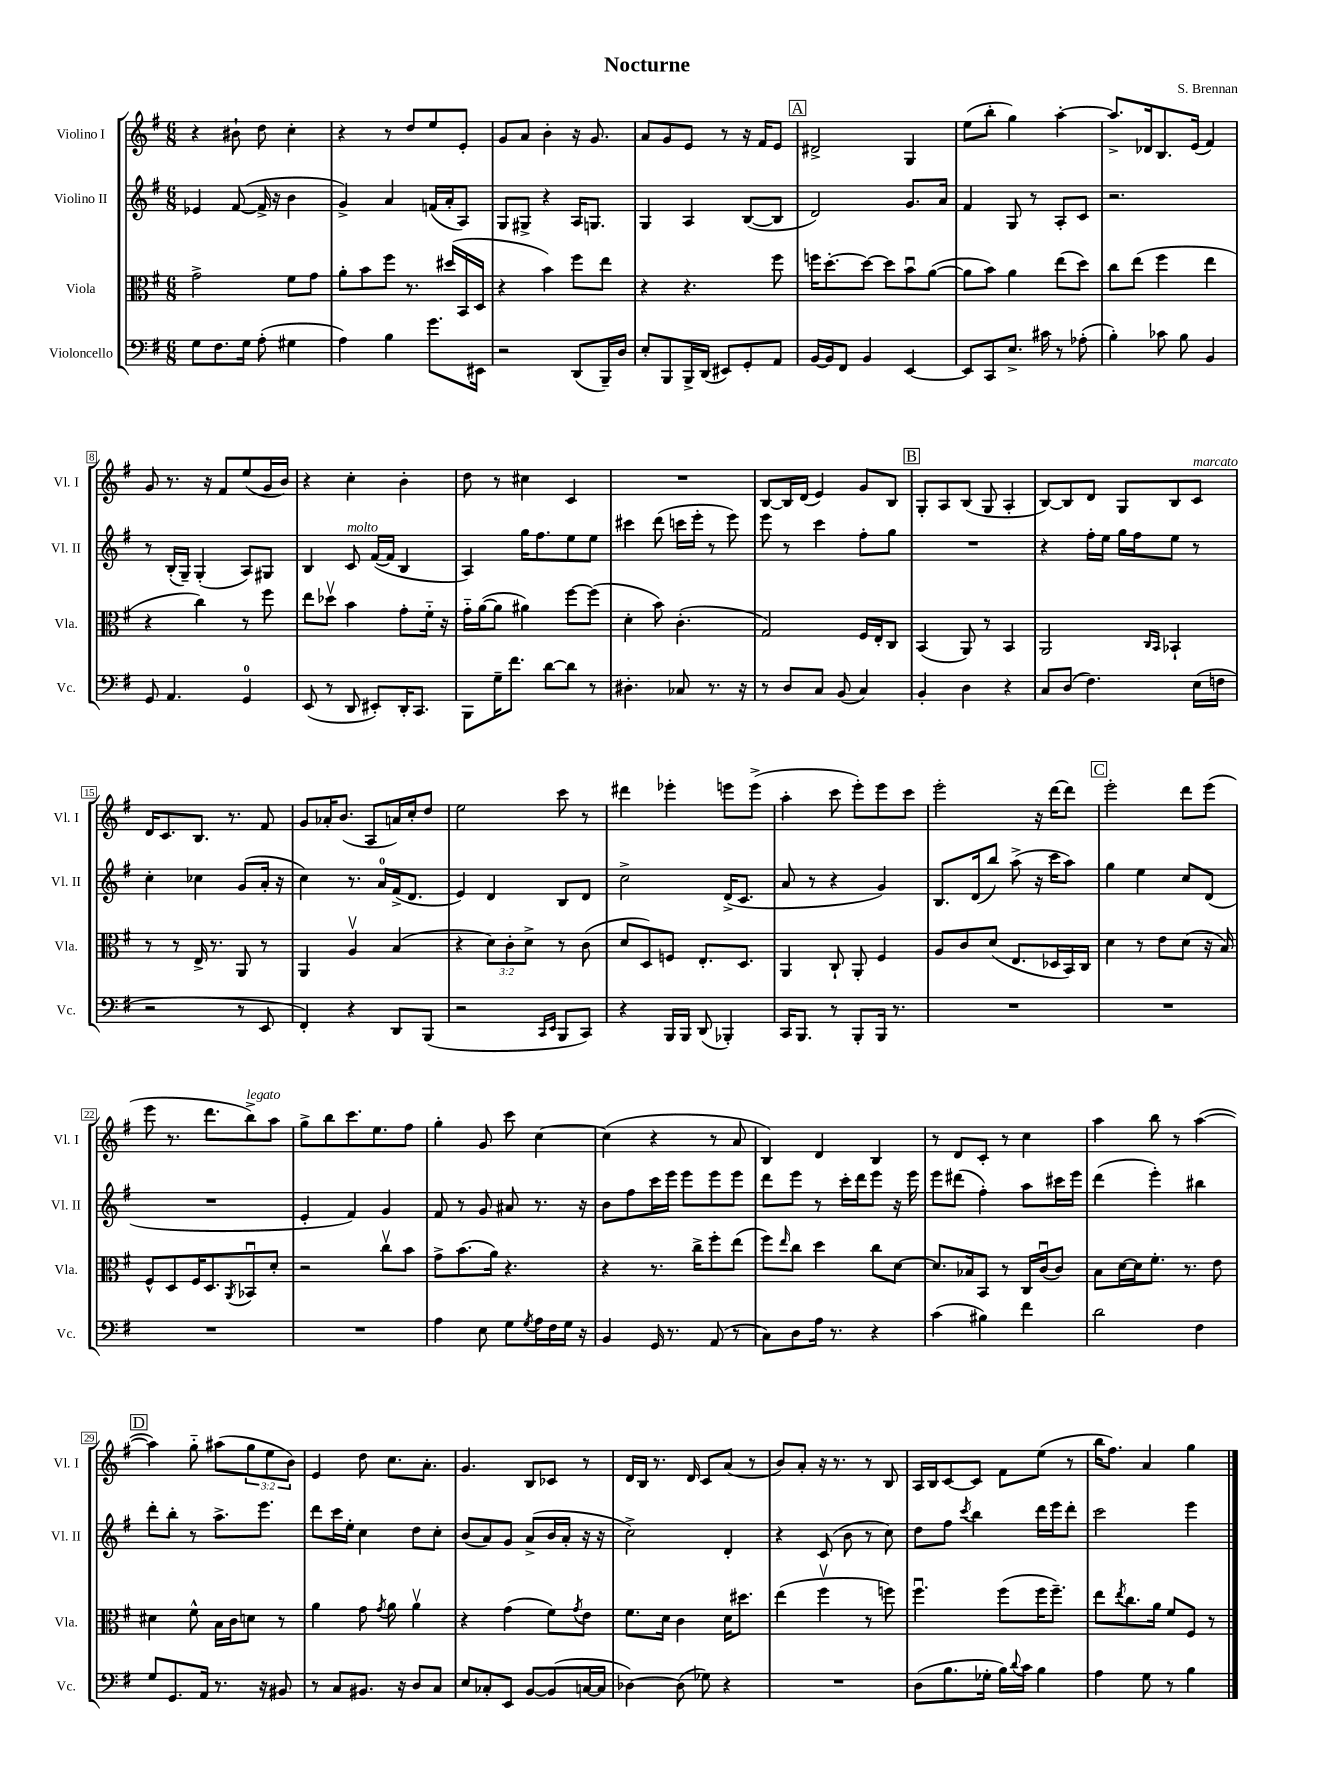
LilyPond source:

\header { title = "Nocturne" composer = "S. Brennan" }
<<
\new StaffGroup <<
\new Staff = "s0" \with { instrumentName = "Violino I" shortInstrumentName = "Vl. I" } {
    \clef treble \key g \major \numericTimeSignature \time 6/8 \override Staff.TupletNumber.text = #tuplet-number::calc-fraction-text
    r4 bis'8-! d''8 c''4-. |
    r4 r8 d''8 e''8 e'8-. |
    g'8 a'8 b'4-. r16 g'8. |
    a'8 g'8 e'8 r8 r16 fis'16 e'8 |
    \mark \markup { \box "A" } dis'2-> g4 |
    e''8( b''8-. g''4) a''4~-. |
    a''8.-> des'16 b8. e'16( fis'4) |
    g'8 r8. r16 fis'8 e''8( g'16 b'16) |
    r4 c''4-. b'4-. |
    d''8 r8 cis''4 c'4 |
    R2. |
    b8~ b16 d'16( e'4) g'8 b8 |
    \mark \markup { \box "B" } g8-. a8 b8( g8 a4-. |
    b8~) b8 d'8 g8 b8 c'8^\markup { \italic "marcato" } |
    d'16 c'8. b8. r8. fis'8 |
    g'8 aes'16-. b'8.( a8 a'16) c''16-. d''8 |
    e''2 c'''8 r8 |
    dis'''4 ees'''4-. e'''8 e'''8->( |
    a''4-. c'''8 e'''8-.) e'''8 c'''8 |
    e'''2-. r16 d'''16~ d'''8 |
    \mark \markup { \box "C" } e'''2-. d'''8 e'''8( |
    e'''8 r8. d'''8. b''8->^\markup { \italic "legato" }) a''8 |
    g''8-> b''8 c'''8. e''8. fis''8 |
    g''4-. g'8 c'''8 c''4~ |
    c''4( r4 r8 a'8 |
    b4) d'4 b4 |
    r8 d'8 c'8-. r8 c''4 |
    a''4 b''8 r8 a''4~( |
    \mark \markup { \box "D" } a''4) g''8-_ ais''8( \tuplet 3/2 { g''8 e''8 b'8) } |
    e'4 d''8 c''8. a'8.-. |
    g'4. b8 ces'8 r8 |
    d'16 b16 r8. d'16 c'8 a'8( r8 |
    b'8) a'8-. r16 r8. r8 b8 |
    a16 b16 c'8~ c'8 fis'8 e''8( r8 |
    b''16 fis''8.) a'4 g''4 \bar "|." |
}
\new Staff = "s1" \with { instrumentName = "Violino II" shortInstrumentName = "Vl. II" } {
    \clef treble \key g \major \numericTimeSignature \time 6/8
    ees'4 fis'8~( fis'16-> r16 b'4 |
    g'4->) a'4 f'16( a'16-. a8) |
    g8 gis8-> r4 a16 g8. |
    g4 a4 b8~( b8 |
    \mark \markup { \box "A" } d'2) g'8. a'16 |
    fis'4 g8 r8 a8-. c'8 |
    r2. |
    r8 b16-.( g16--) g4-.( a8) gis8 |
    b4 c'8^\markup { \italic "molto" } fis'16~( fis'16 b4 |
    a4) g''16 fis''8. e''8 e''8 |
    cis'''4 d'''8( c'''16 e'''16-. r8 e'''8) |
    e'''8 r8 c'''4 fis''8-. g''8 |
    \mark \markup { \box "B" } R2. |
    r4 fis''16-. e''16 g''16 fis''16 e''8 r8 |
    c''4-. ces''4 g'8( a'16-. r16 |
    c''4) r8. a'16-0 fis'16->( d'8. |
    e'4) d'4 b8 d'8 |
    c''2-> d'16->( c'8. |
    a'8 r8 r4 g'4) |
    b8. d'16( b''8) a''8->( r16 c'''16 a''8) |
    \mark \markup { \box "C" } g''4 e''4 c''8 d'8( |
    R2. |
    e'4-. fis'4) g'4 |
    fis'8 r8 g'8 ais'8 r8. r16 |
    b'8 fis''8 c'''16 e'''16 e'''8 e'''8 e'''8 |
    d'''8 e'''8 r8 c'''16-. d'''16 e'''8 r16 e'''16 |
    e'''8 dis'''8( fis''4-.) a''8 cis'''16 e'''16 |
    d'''4( e'''4-.) bis''4 |
    \mark \markup { \box "D" } d'''8-. b''8-. r8 a''8.-> e'''8. |
    d'''8 c'''16 e''16-. c''4 d''8 c''8-. |
    b'8( a'8) g'8 a'8->( b'16 a'16-. r16 r16 |
    c''2->) d'4-. |
    r4 c'8( b'8 r8 c''8) |
    d''8 fis''8 \acciaccatura { c'''8 } b''4 d'''16 e'''16 d'''8-. |
    c'''2 e'''4 \bar "|." |
}
\new Staff = "s2" \with { instrumentName = "Viola" shortInstrumentName = "Vla." } {
    \clef alto \key g \major \numericTimeSignature \time 6/8 \override Staff.TupletNumber.text = #tuplet-number::calc-fraction-text
    g'2-> fis'8 g'8 |
    a'8-. b'8 fis''8 r8. dis''16( b,16 d16 |
    r4 b'4) fis''8 e''8 |
    r4 r4. fis''8 |
    \mark \markup { \box "A" } f''16 d''8.~-. d''8~ d''8 b'8\downbow a'8~( |
    a'8 b'8) a'4 e''8( d''8) |
    c''8 e''8( fis''4 e''4 |
    r4 c''4) r8 fis''8 |
    e''8 des''8\upbow b'4 g'8-. fis'16-_ r16 |
    g'16-_ a'16~( a'8 ais'4) fis''8~ fis''8( |
    d'4-. b'8) c'4.-.( |
    g2) fis16 e16-. c8 |
    \mark \markup { \box "B" } b,4( a,8) r8 b,4 |
    a,2 \grace { c16 b,16 } bes,4-! |
    r8 r8 e16-> r8. a,8 r8 |
    a,4 a4\upbow b4( |
    r4 \tuplet 3/2 { d'8) c'8-. d'8-> } r8 c'8( |
    d'8 d8) f8 e8.-. d8. |
    a,4 c8-! a,8-. fis4 |
    a8 c'8 d'8( e8. des16 b,16) c16 |
    \mark \markup { \box "C" } d'4 r8 e'8 d'8( r16 b16) |
    fis8-^ d8 fis16 d8. \acciaccatura { a,8 } bes,8\downbow d'8-. |
    r2 c''8\upbow b'8 |
    g'8-> b'8.( a'16) r4. |
    r4 r8. c''16-> fis''8-. e''8( |
    fis''8) \grace { e''16 } c''8 d''4 c''8 d'8~ |
    d'8. bes16 b,8 r8 c16 c'16\downbow( c'8) |
    b8 d'16~ d'16 fis'8.-. r8. e'8 |
    \mark \markup { \box "D" } dis'4 fis'8-^ b16 c'16 d'8 r8 |
    a'4 g'8 \acciaccatura { g'8 } a'8 a'4\upbow |
    r4 g'4( fis'8) \acciaccatura { g'8 } e'8 |
    fis'8. d'16 c'4 d'16 dis''8. |
    e''4( fis''4\upbow r8 f''8) |
    fis''4.\downbow fis''8( fis''16 fis''8.--) |
    e''8 \acciaccatura { e''8 } c''8. a'16 fis'8 fis8 r8 \bar "|." |
}
\new Staff = "s3" \with { instrumentName = "Violoncello" shortInstrumentName = "Vc." } {
    \clef bass \key g \major \numericTimeSignature \time 6/8
    g8 fis8. g16 a8-.( gis4 |
    a4) b4 g'8. eis,16 |
    r2 d,8( b,,16--) d16 |
    e8-. b,,8 b,,16-> d,16( eis,8) g,8-. a,8 |
    \mark \markup { \box "A" } b,16~ b,16 fis,8 b,4 e,4~ |
    e,8 c,8 e8.-> cis'16 r8 aes8-.( |
    b4-.) ces'8 b8 b,4 |
    g,8 a,4. g,4-0 |
    e,8( r8 d,8 eis,8-.) d,16-. c,8. |
    b,,8 g16-- fis'8. d'8~ d'8 r8 |
    dis4.-. ces8 r8. r16 |
    r8 d8 c8 b,8( c4) |
    \mark \markup { \box "B" } b,4-. d4 r4 |
    c8 d8( fis4.) e16( f16 |
    r2 r8 e,8 |
    fis,4-.) r4 d,8 b,,8( |
    r2 \grace { c,16 e,16 } b,,8 c,8) |
    r4 b,,16 b,,16 d,8( bes,,4-.) |
    c,16 b,,8. r8 b,,8-. b,,16 r8. |
    R2. |
    \mark \markup { \box "C" } R2. |
    R2. |
    R2. |
    a4 e8 g8 \acciaccatura { g8 } a16 fis16 g16 r16 |
    b,4 g,16 r8. a,8( r8 |
    c8) d8 a16 r8. r4 |
    c'4( bis4) fis'4 |
    d'2 fis4 |
    \mark \markup { \box "D" } g8 g,8. a,16 r8. r16 bis,8 |
    r8 c8 bis,8. r16 d8 c8 |
    e8 ces8-. e,8 b,8~ b,8( c16~ c16 |
    des4~) des8( ges8) r4 |
    R2. |
    d8( b8. ges16-. b16) \appoggiatura { d'8 } c'16 b4 |
    a4 g8 r8 b4 \bar "|." |
}
>>
>>
\layout { \context { \Score \override BarNumber.stencil = #(make-stencil-boxer 0.1 0.3 ly:text-interface::print) } }
